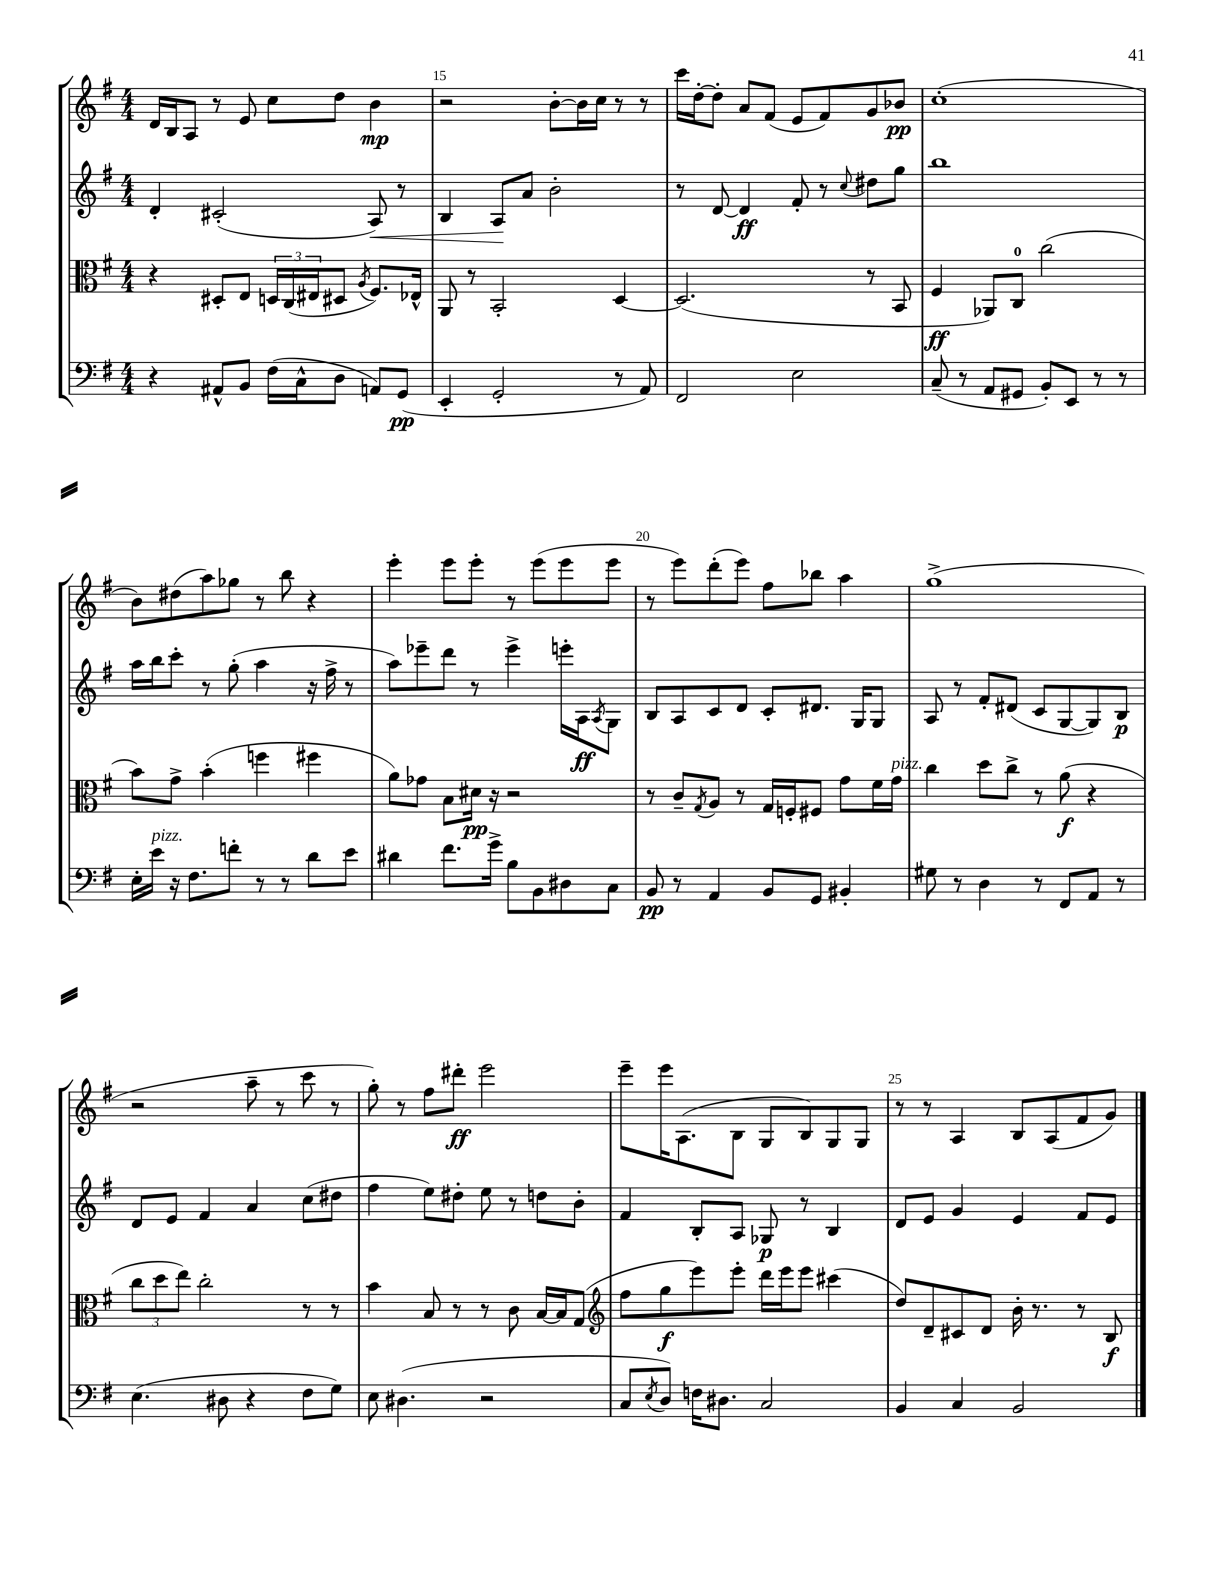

**kern	**kern	**kern	**kern
*staff4	*staff3	*staff2	*staff1
*clefF4	*clefC3	*clefG2	*clefG2
*k[f#]	*k[f#]	*k[f#]	*k[f#]
*M4/4	*M4/4	*M4/4	*M4/4
4r	4r	4d'	16d
.	.	.	16B
.	.	.	8A
8AA#^^	8D#'	(2c#'	8r
8BB	8E	.	8e
(16F#	24D	.	8cc
.	(24C	.	.
16C^^	.	.	.
.	24E#	.	.
8D	8D#	.	8dd
.	8qA	.	.
8AA)	8.F#)	8A)	4b
(8GG	.	8r	.
.	16E-^^	.	.
=	=	=	=
4EE'	8AA	4B	2r
.	8r	.	.
2GG'	2BB'	8A	.
.	.	8a	.
.	.	2b'	[8b'
.	.	.	16b]
.	.	.	16cc
8r	[4D	.	8r
8AA)	.	.	8r
=	=	=	=
2FF#	(2.D]	8r	16ccc
.	.	.	[16dd'
.	.	[8d	8dd']
.	.	4d]	8a
.	.	.	(8f#
2E	.	8f#'	8e
.	.	8r	8f#)
.	.	8qqcc	.
.	8r	8dd#	8g
.	8BB	8gg	8b-
=	=	=	=
(8C~	4F#	1bb	(1cc'
8r	.	.	.
8AA	8AA-)	.	.
8GG#	8C	.	.
8BB')	(2cc	.	.
8EE	.	.	.
8r	.	.	.
8r	.	.	.
=	=	=	=
16E'	8b)	16aa	8b)
16e	.	16bb	.
16r	8g^	8ccc'	(8dd#
8.F#	.	.	.
.	(4b'	8r	8aa)
8f'	.	(8gg'	8gg-
8r	4ff	4aa	8r
8r	.	.	8bb
8d	4ff#	16r	4r
.	.	16ff#^	.
8e	.	8r	.
=	=	=	=
4d#	8a)	8aa)	4eee'
.	8g-	8eee-~	.
8.f#	8B	8ddd	8eee
.	16d#	8r	8eee'
16g^	16r	.	.
8B	2r	4eee-^	8r
8BB	.	.	(8eee
8D#	.	16eee'	8eee
.	.	16A	.
.	.	8qA	.
8C	.	8G	8eee
=	=	=	=
8BB	8r	8B	8r
8r	8c~	8A	8eee)
.	8qG	.	.
4AA	8A	8c	(8ddd'
.	8r	8d	8eee)
8BB	16G	8c'	8ff#
.	16F'	.	.
8GG	8F#	8.d#	8bb-
4BB#'	8g	.	4aa
.	.	16G	.
.	16f#	8G	.
.	16g	.	.
=	=	=	=
8G#	4cc	8A	(1gg^
8r	.	8r	.
4D	8dd	8f#'	.
.	8cc^	(8d#	.
8r	8r	8c	.
8FF#	(8a	[8G	.
8AA	4r	8G])	.
8r	.	8B	.
=	=	=	=
(4.E	12cc	8d	2r
.	12dd	.	.
.	.	8e	.
.	12ee)	.	.
.	2cc'	4f#	.
8D#	.	.	.
4r	.	4a	8aa~
.	.	.	8r
8F#	8r	(8cc	8ccc
8G)	8r	8dd#	8r
=	=	=	=
8E	4b	4ff#	8gg')
(4.D#	.	.	8r
.	8B	8ee)	8ff#
.	8r	8dd#'	8ddd#'
2r	8r	8ee	2eee
.	8c	8r	.
.	[16B	8dd	.
.	16B]	.	.
.	(8G	8b'	.
=	=	=	=
*	*clefG2	*	*
8C	8ff#	4f#	8eee~
8qE	.	.	.
8D)	8gg	.	16eee
.	.	.	(8.A
16F	8eee)	8B'	.
8.D#	.	.	.
.	8eee'	8A	8B
2C	16ddd	8G-	8G
.	16eee	.	.
.	8eee	8r	8B)
.	(4ccc#	4B	8G
.	.	.	8G
=	=	=	=
4BB	8dd)	8d	8r
.	8d~	8e	8r
4C	8c#	4g	4A
.	8d	.	.
2BB	16b'	4e	8B
.	8.r	.	.
.	.	.	(8A
.	8r	8f#	8f#
.	8B	8e	8g)
==	==	==	==
*-	*-	*-	*-
